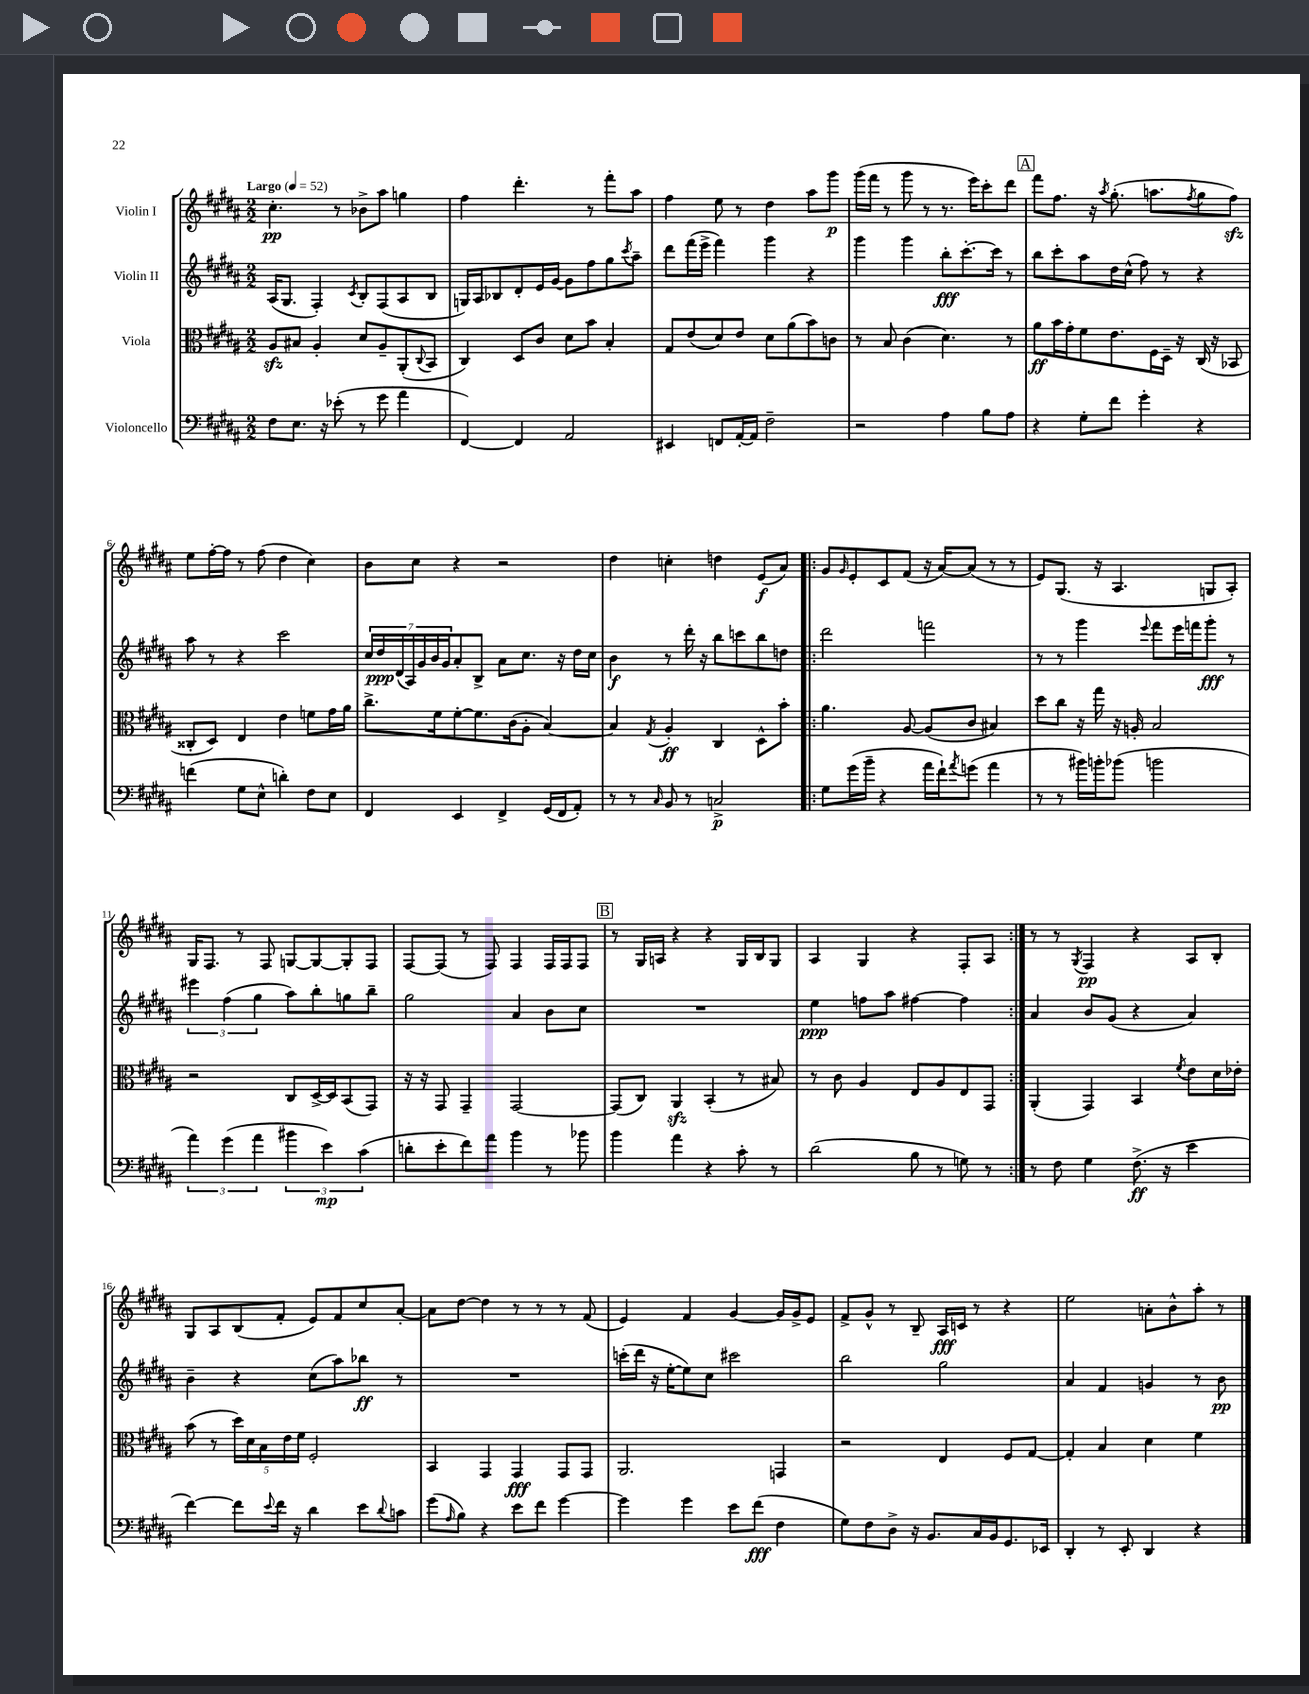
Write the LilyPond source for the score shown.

<<
\new StaffGroup <<
\new Staff = "s0" \with { instrumentName = "Violin I" } {
    \clef treble \key b \major \numericTimeSignature \time 2/2 \tempo "Largo" 4 = 52
    cis''4.-.\pp r8 bes'8-> ais''8 g''4 |
    fis''4 dis'''4.-. r8 fis'''8-. ais''8 |
    fis''4 e''8 r8 dis''4 ais''8 gis'''8\p |
    gis'''16( fis'''16 r8 gis'''8 r8 r8. e'''16) cis'''8-. dis'''8 |
    \mark \markup { \box "A" } fis'''8 fis''8. r16 \acciaccatura { ais''8 } gis''8.-.( a''8. \acciaccatura { fis''8 } gis''8 fis''8\sfz) |
    e''8 fis''16~-. fis''16 r8 fis''8( dis''4 cis''4) |
    b'8 cis''8 r4 r2 |
    dis''4 c''4-. d''4 e'8\f( ais'8) |
    \repeat volta 2 { gis'8 \grace { gis'16 } e'8-. cis'8 fis'8( r16 ais'16~) ais'8( r8 r8 |
    e'8) gis8.( r16 ais4. g8 ais8-.) |
    gis16 fis8. r8 fis8 g8~ g8~ g8-. fis8 |
    fis8~ fis8( r8 fis8) fis4 fis16 fis16 fis8 |
    \mark \markup { \box "B" } r8 gis16 a16 r4 r4 gis16 b16 gis8 |
    ais4 gis4 r4 fis8-. ais8 | }
    r8 r8 \acciaccatura { gis8 } fis4\pp r4 ais8 b8-. |
    gis8 ais8 b8( fis'8-. e'8) fis'8 cis''8 ais'8~-. |
    ais'8 dis''8~ dis''4 r8 r8 r8 fis'8( |
    e'4) fis'4 gis'4~ gis'16 gis'16-> e'8 |
    fis'8-> gis'8-^ r8 b8-- ais16\fff c'16 r8 r4 |
    e''2 a'8-. b'8-^ ais''8-. r8 \bar "|." |
}
\new Staff = "s1" \with { instrumentName = "Violin II" } {
    \clef treble \key b \major \numericTimeSignature \time 2/2
    ais16( gis8. fis4-.) \acciaccatura { cis'8 } b8-. fis8( ais8 b8 |
    g16) ais16 bes8 dis'8-. e'16 gis'16~ gis'8 fis''8 gis''8 \acciaccatura { cis'''8 } ais''8-- |
    dis'''8 fis'''16( e'''16-> fis'''4) gis'''4 r4 |
    gis'''4 gis'''4 b''8-.\fff cis'''8.~-. cis'''16 r8 |
    \mark \markup { \box "A" } b''8 cis'''8-. ais''8 dis''16 cis''16-^( fis''8) r8 r4 |
    ais''8 r8 r4 cis'''2 |
    \tuplet 7/4 { cis''16 dis''16\ppp dis'16( ais16) gis'16 b'16 gis'16 } ais'8-. b8-> ais'8 cis''8. r16 dis''16 cis''16 |
    b'4\f r8 dis'''16-. r16 b''8 c'''8 b''8 d''8 |
    \repeat volta 2 { dis'''2 f'''2 |
    r8 r8 gis'''4 \appoggiatura { e'''8 } fis'''8 e'''16 f'''16 gis'''8-.\fff r8 |
    \tuplet 3/2 { eis'''4 fis''4( gis''4 } ais''8) b''8-. g''8 b''8-- |
    gis''2 ais'4 b'8 cis''8 |
    \mark \markup { \box "B" } R1 |
    e''4\ppp f''8 ais''8 fis''4~ fis''4 | }
    ais'4 b'8 gis'8( r4 ais'4) |
    b'4-- r4 cis''8( ais''8) bes''8\ff r8 |
    R1 |
    c'''16-.( dis'''16 r16 e''16~-. e''8) cis''8 cis'''2 |
    b''2 gis''2 |
    ais'4 fis'4 g'4 r8 b'8\pp \bar "|." |
}
\new Staff = "s2" \with { instrumentName = "Viola" } {
    \clef alto \key b \major \numericTimeSignature \time 2/2
    ais8\sfz bis8 ais4-. dis'8 ais8-- ais,8-.( \appoggiatura { cis8 } b,8 |
    cis4) dis8 cis'8 dis'8 b'8 b4-. |
    gis8 e'8( dis'8) e'8 dis'8 ais'8( b'8) c'8 |
    r8 b8 cis'4( dis'4.) r8 |
    \mark \markup { \box "A" } ais'8\ff b'16 gis'16-. fis'8 e'8. fis16 dis16-- r16 cis16( r16 bes,8 |
    cisis8-. dis8) e4 e'4 f'8 gis'16 ais'16 |
    cis''8.-> fis'16 fis'8~-. fis'8. cis'16( ais8-. b4~) |
    b4 \acciaccatura { gis8 } ais4-.\ff cis4 dis8-^ b'8-. |
    \repeat volta 2 { ais'4. ais8~ ais8( cis'8 bis4) |
    dis''8 cis''8 r16 gis''16 r16 a16-. b2 |
    r2 cis8 dis16~-> dis16 b,8( gis,8) |
    r16 r16 gis,8 gis,4-- gis,2~ |
    \mark \markup { \box "B" } gis,8( cis8) ais,4\sfz b,4-.( r8 bis8) |
    r8 cis'8 ais4 e8 ais8 e8 gis,8 | }
    ais,4-.( gis,4) b,4 \acciaccatura { fis'8 } e'8 dis'16 ees'16-. |
    b'8( r8 \tuplet 5/4 { dis''16) dis'16 b16 e'16 fis'16 } fis2-. |
    b,4 gis,4 gis,4\fff gis,8 gis,8 |
    ais,2. g,4 |
    r2 e4 fis8 gis8~ |
    gis4-. b4 dis'4 fis'4 \bar "|." |
}
\new Staff = "s3" \with { instrumentName = "Violoncello" } {
    \clef bass \key b \major \numericTimeSignature \time 2/2
    fis8 e8. r16 ees'8-.( r8 gis'8 ais'4 |
    fis,4~) fis,4 ais,2 |
    eis,4 f,8 ais,16~-. ais,16 fis2-- |
    r2 ais4 b8 ais8 |
    \mark \markup { \box "A" } r4 gis8-. fis'8 gis'4-. r4 |
    f'4( gis8 e8-^ d'4-.) fis8 e8 |
    fis,4 e,4 fis,4-> gis,16( fis,16 ais,8-.) |
    r8 r8 \grace { cis16 } b,8 r8 c2->\p |
    \repeat volta 2 { gis8 gis'16( b'16-- r4 ais'16 fis'16-!) \acciaccatura { ais'8 } g'8( ais'4 |
    r8 r8 bis'16) b'16-. bes'8( b'2 |
    \tuplet 3/2 { ais'4) gis'4( ais'4 } \tuplet 3/2 { bis'4 e'4\mp) cis'4( } |
    d'8-. e'8-. fis'8) ais'8 b'4 r8 bes'8 |
    \mark \markup { \box "B" } b'4 ais'4 r4 cis'8-. r8 |
    dis'2( b8 r8 g8) r8 | }
    r8 fis8 gis4 fis8.->\ff( r16 e'4 |
    fis'4~) fis'8 \appoggiatura { e'8 } fis'16 r16 dis'4 e'8 \appoggiatura { dis'8 } c'8 |
    gis'8( \grace { ais16 } b8) r4 e'8 fis'8 gis'4~ |
    gis'4 gis'4 e'8 fis'8\fff( fis4 |
    gis8) fis8 dis8-> r16 b,8. cis16 b,16 gis,8. ees,16 |
    dis,4-. r8 e,8-. dis,4 r4 \bar "|." |
}
>>
>>
